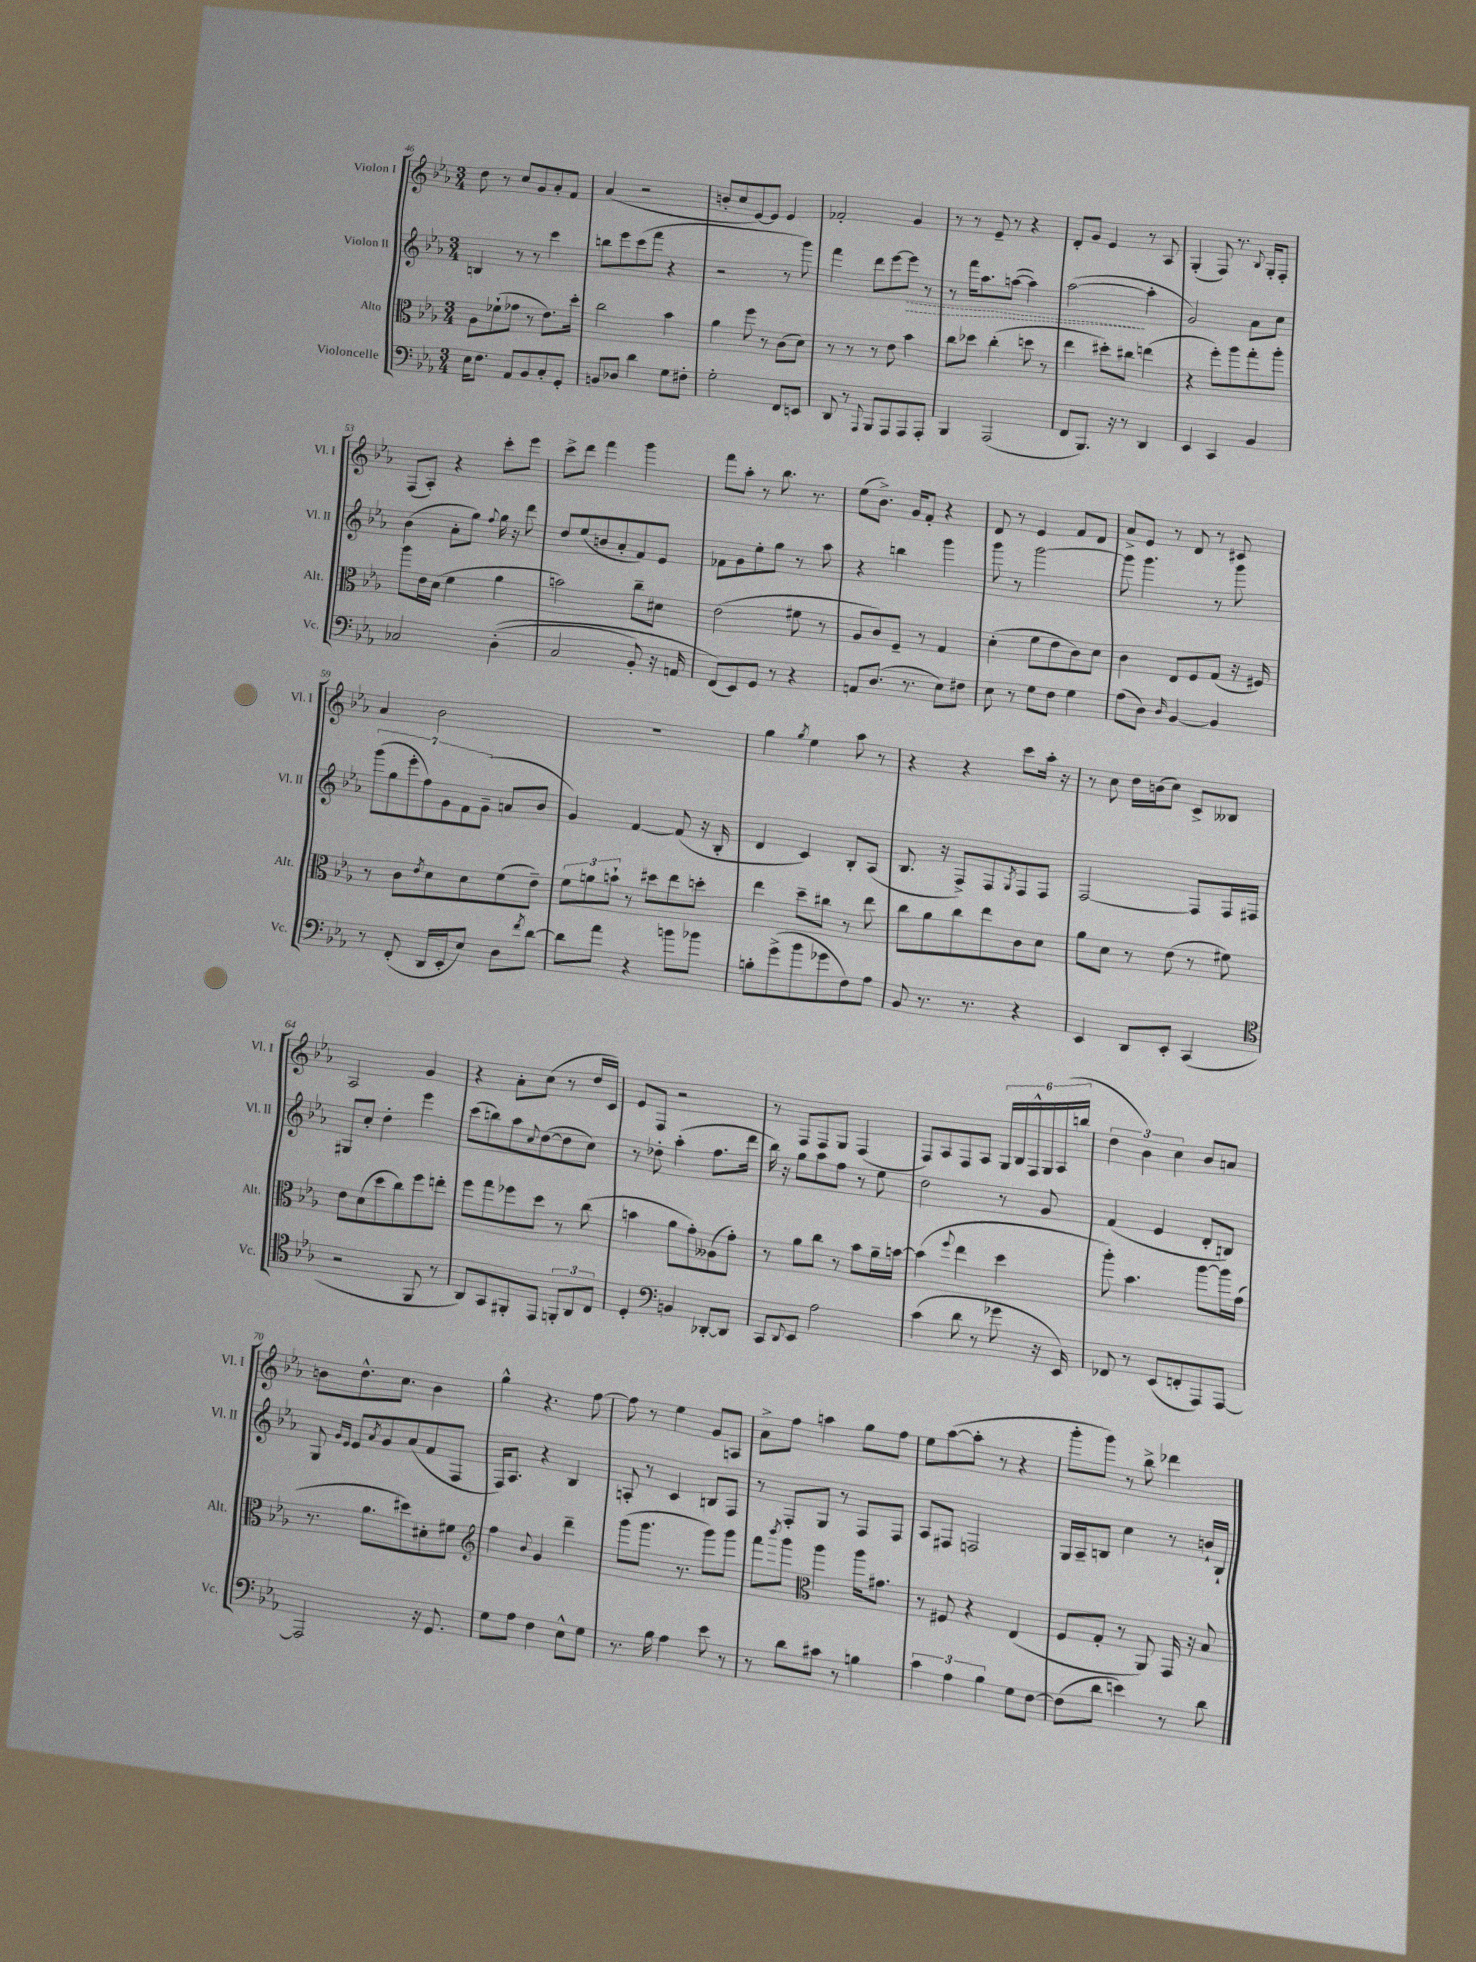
<<
\new StaffGroup <<
\new Staff = "s0" \with { instrumentName = "Violon I" shortInstrumentName = "Vl. I" } {
    \clef treble \key ees \major \numericTimeSignature \time 3/4
    d''8 r8 c''8 g'8 aes'8-. f'8 |
    aes'4( r2 |
    b'8-. c''8 ees'8~) ees'8 ees'4 |
    fes'2-. g'4 |
    r8 r8 ees'8-- r8 r4 |
    d'8-. g'8 ees'4 r8 aes8 |
    g4-.( f8) r8. \appoggiatura { bes8 } g16-. f8-. |
    f8( aes8-.) r4 c'''8-. ees'''8 |
    c'''8-> d'''8 f'''4 g'''4 |
    f'''8 aes''8-. r8 bes''8. r8. |
    ees''8( bes'8.->) g'16 f'8-. r4 |
    d'8 r8 ees'4 f'8 d'8 |
    aes'8-> ees'8 r8 d'8 r8 cis'8 |
    aes'4 bes'2 |
    R2. |
    g''4 \acciaccatura { g''8 } ees''4 aes''8 r8 |
    r4 r4 c'''8 aes''16-. r16 |
    r8 c''8 d''16 b'16( c''8) c'8-> beses8 |
    aes2 g'4 |
    r4 aes'8-. c''8( r8 d''16 c'16) |
    ees'8 f8 r2 |
    r8 f8 f8 g8 f4( |
    f8) aes8 f8 aes8 \tuplet 6/4 { g16 bes16 f16-^ g16 aes16( b''16 } |
    \tuplet 3/2 { d''4 bes'4) c''4 } bes'8 a'8 |
    b'8 d''8.-^ c''8. b'4 |
    g''4-^ r4. f''8~ |
    f''8 r8 ees''4 g'8 a8 |
    aes'8-> f''8 a''4 g''8 f''8 |
    ees''8 aes''8~( aes''8-. r8 r4 |
    g'''8-. g'''8) r8 bes''8-> des'''4 \bar "|." |
}
\new Staff = "s1" \with { instrumentName = "Violon II" shortInstrumentName = "Vl. II" } {
    \clef treble \key ees \major \numericTimeSignature \time 3/4
    b4 r8 r8 c'''4 |
    b''8 ees'''8 c'''8( f'''8 r4 |
    r2 r8 g'''8) |
    f'''4 d'''8 ees'''8~ \once \override Hairpin.style = #'dashed-line ees'''8\> r8 |
    r8 f'''16 aes''8. a''8~( a''4) |
    aes''2~\!( aes''4-. |
    g'2) aes'8 c''8 |
    bes'4( aes'8-. g''8) \appoggiatura { f''8 } g''16 r16 d'''8 |
    d''8 ees''8( b'8 aes'8-. f'8) ees'8 |
    fes'8 g'8 ees''8-. g''8 r8 aes''8 |
    r4 b''4 g'''4 |
    g'''8 r8 g'''2~ |
    g'''8 g'''4. r8 g'''8 |
    \tuplet 7/4 { g'''8( g''8 ees'''8-. f''8) g'8 f'8 g'8--( } a'8 bes'8 |
    g'4) f'4~ f'8( r16 bes16-. |
    d'4 c'4) bes8-. aes8( |
    bes8. r16 f8->) f8 \acciaccatura { g8 } f8 f8 |
    f2~ f8 f16 fis16 |
    gis8 c''8-. d''4-. ees'''4 |
    c'''8( b''8) aes''8 \appoggiatura { c''8 } d''8~( d''8 c''8) |
    r8 des''8-. aes''4-.( f''8. d'''16 |
    bes''16) r16 g''8 aes''8 f''8 r8 ees''8 |
    d''2 r8 g'8 |
    f'4( ees'4 d'8-. b8) |
    g8 \grace { g'16 ees'16 } ees'8 \acciaccatura { aes'8 } g'8 aes'8( f'8 f8 |
    f16) aes8. r4 bes4 |
    a8-. r8 c'4 b8 f8 |
    r8 f8-. g8 r8 f8 f8 |
    aes8 fis8 f2 |
    g16 aes16-- b8 c''4 r8 b'16-! b16-! \bar "|." |
}
\new Staff = "s2" \with { instrumentName = "Alto" shortInstrumentName = "Alt." } {
    \clef alto \key ees \major \numericTimeSignature \time 3/4
    aes8 fes'8-!( ges'8 r8 ees'8.) d''16-. |
    c''2 bes'4 |
    aes'4 f''8 r8 c'8( d'8) |
    r8 r8 r8 ees'8 bes'4 |
    c''8 des''8 c''4-.( d''8 r8 |
    ees''4 dis''8-.) cis''8 e''4( |
    r4 f''8-.) aes''8 g''8-. aes''8-. |
    aes''8 ees'16 d'16( f'4 aes'4 |
    b'2) c''8-- dis'8 |
    ees'2( fis'8 r8 |
    aes8 c'8) f8-- r8 g4 |
    d'4-.( f'8 ees'8 c'8) d'8 |
    c'4 ees8 f8 g8( r16 fis16) |
    r8 c'8 \acciaccatura { ees'8 } d'8 d'8 f'8( ees'8--) |
    \tuplet 3/2 { f'8 a'8 b'8-! } r8 dis''8 ees''8 d''8-. |
    ees''4 d''8-- cis''8 r8 ees''8 |
    c''8 aes'8 c''8 ees''8 c'8 d'8 |
    aes'8 d'8 r8 ees'8( r8 fis'8) |
    ees'8 d'8( d''8 c''8) f''8 e''8-. |
    f''8 g''8 fes''8 d''8 r8 c''8( |
    b'4 aes'8 g'8-.) aeses8( g'8-.) |
    r8 aes'8 c''8 r8 bes'8 aes'16-- b'16~ |
    b'4( \appoggiatura { f''8 } ees''4 d''4 |
    aes''8-.) bes'4. aes''8~ aes''16 g'16( |
    r8. aes'8. dis''8) dis'8-. fis'8 |
    \clef treble f''4 \appoggiatura { bes'8 } g'4 d'''4-- |
    g'''8( g'''8. r8. g'''8) g'''8 |
    f'''8 \acciaccatura { bes'''8 } g'''8 \clef alto aes''4 aes''16 gis'8. |
    r8 fis8 r4 ees4( |
    f8 g8-. r8 aes,8) g,16 r16 bes8 \bar "|." |
}
\new Staff = "s3" \with { instrumentName = "Violoncelle" shortInstrumentName = "Vc." } {
    \clef bass \key ees \major \numericTimeSignature \time 3/4
    ees16 f8. aes,8 bes,8 c8-. g,8-. |
    b,8 des8 d'4 g8 fis8-. |
    g2-. f,8 e,8 |
    d,8 r8 \appoggiatura { aes,,8 } bes,,8 aes,,8 aes,,8 aes,,8-. |
    bes,,4 aes,,2( |
    f,8 bes,,8.) r16 r8 d,4 |
    ees,4 c,4 bes,4 |
    ces2 d4-.(\( |
    c2 bes,8-.) r16 a,16 |
    f,8(\) ees,8) g,8 r8 r4 |
    a,8 d8.( r8. ees8) fis8 |
    ees8 r8 g8 f8 g4 |
    aes8( d8) \grace { d16 } bes,4~ bes,4 |
    r8 f,8-.( d,16 ees,16-. ees8) d8 \acciaccatura { f'8 } d'8~ |
    d'8 aes'8 r4 b'8 bes'8 |
    b8-. g'8->( bes'8 ges'8 f8) aes8 |
    bes,8 r8. r8. r4 |
    ees,4 d,8 ees,8-. c,4( |
    \clef tenor r2 f,8 r8 |
    aes,8) g,8 fis,8-. ees,8 \tuplet 3/2 { f,8-. aes,8 c8 } |
    d4-. \clef bass b,4 des,8~-. des,8 |
    c,8 \appoggiatura { d,8 } ees,8 aes2 |
    c'4( d'8 r8 ges'8 r16 ees,16) |
    fes,8 r8 ees,8( f,8-. aes,,8) aes,,8~ |
    aes,,2 r16 g,8. |
    g8 aes8 f4 ees8-^ g8 |
    r8. bes16 aes4 ees'8 r8 |
    r8 d'8 cis'8 r8 b4 |
    \tuplet 3/2 { c'4 aes4 bes4 } g8 f8~ |
    f8( d'8 e'4) r8 d'8 \bar "|." |
}
>>
>>
\layout { \context { \Score currentBarNumber = #46 } }
